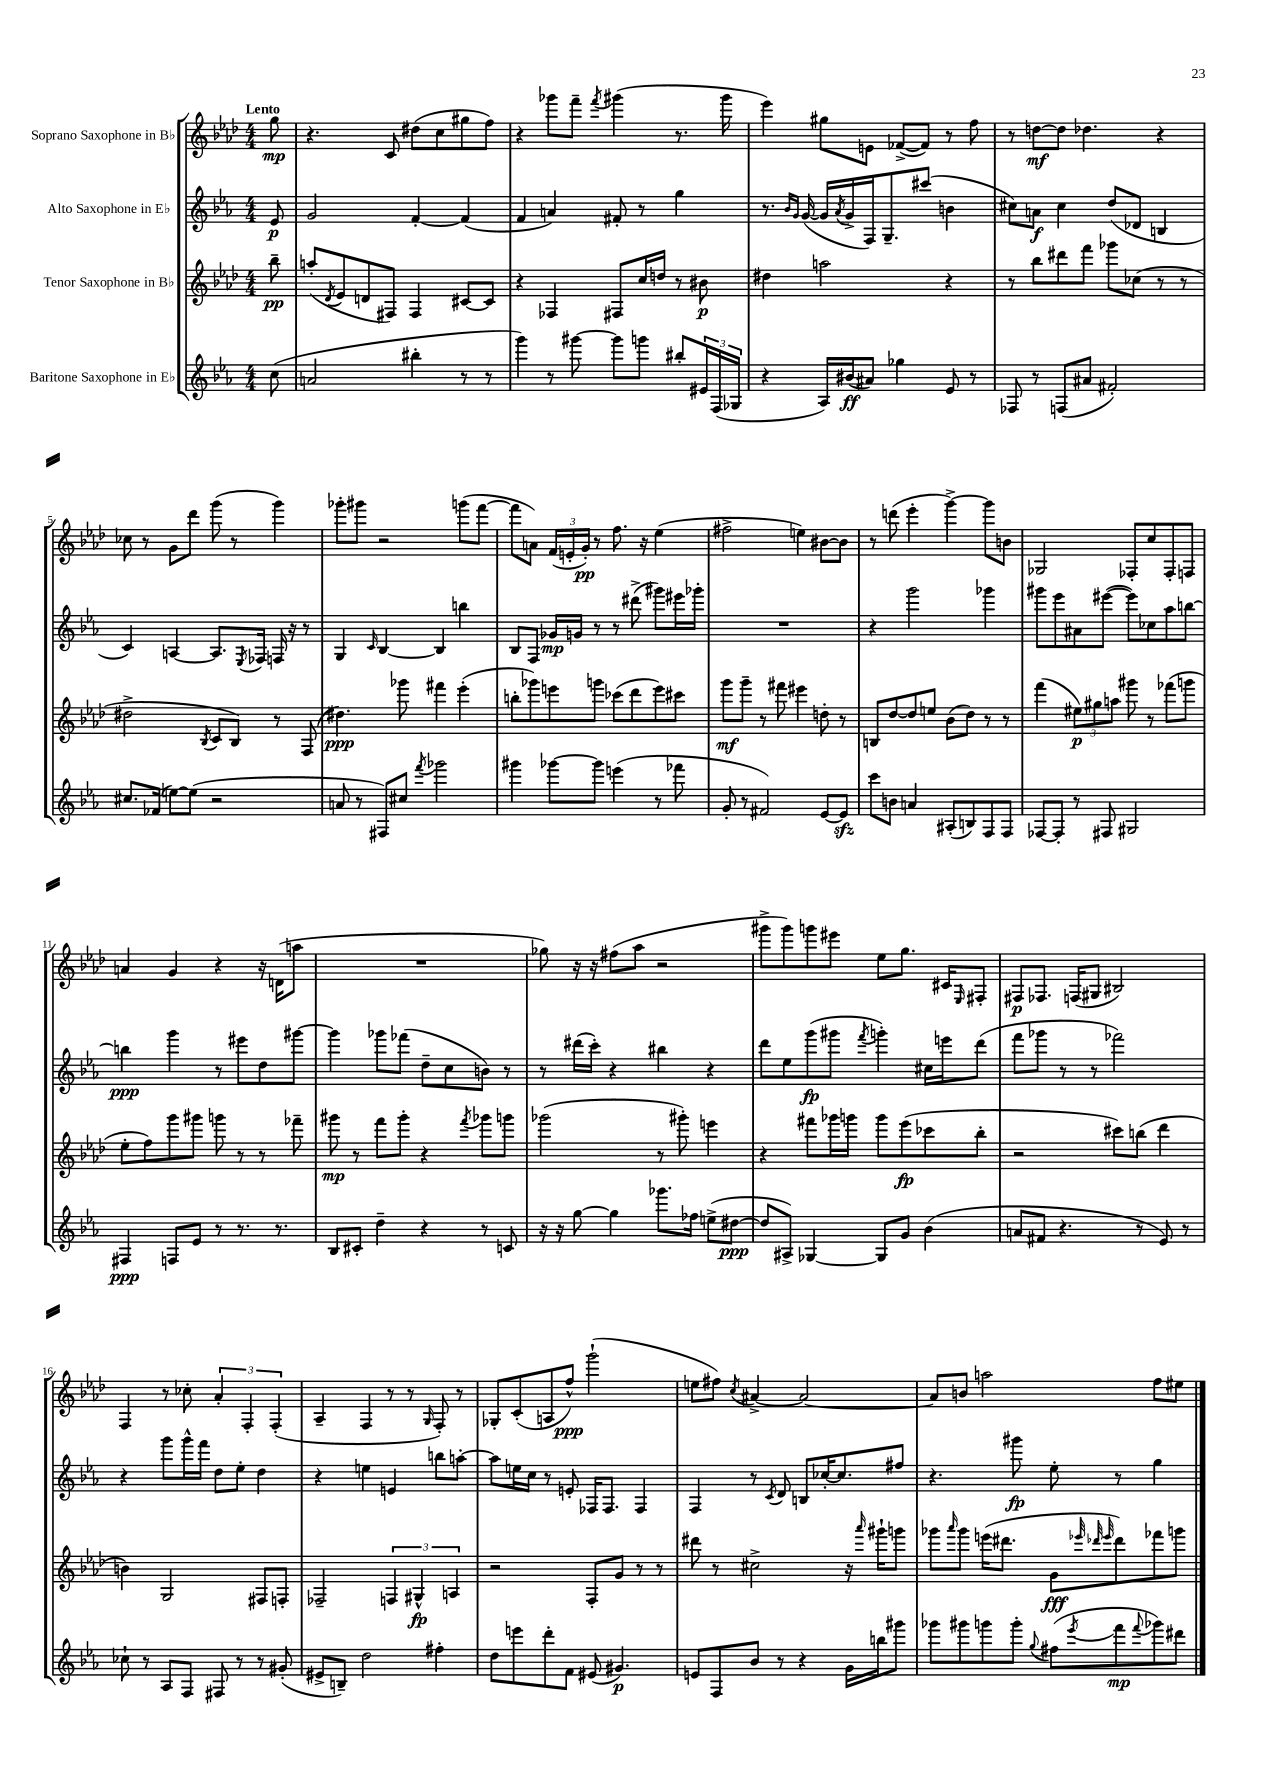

**kern	**kern	**kern	**kern
*staff4	*staff3	*staff2	*staff1
*clefG2	*clefG2	*clefG2	*clefG2
*k[b-e-a-]	*k[b-e-a-d-]	*k[b-e-a-]	*k[b-e-a-d-]
*M4/4	*M4/4	*M4/4	*M4/4
(8cc	8bb-~	8e-	8gg
=	=	=	=
2a	(8aa'	2g	4.r
.	8qd-	.	.
.	8e-	.	.
.	8d	.	.
.	8F#)	.	8c
4bb#'	4F#	[4f'	(8dd#
.	.	.	8cc
8r	[8c#	(4f]	8gg#
8r	8c#]	.	8ff)
=	=	=	=
4ggg)	4r	4f	4r
8r	4F-	4a)	8ggg-
[8ggg#	.	.	8fff~
.	.	.	8qfff
8ggg#]	8F#	8f#'	(4ggg#
8ggg	16cc	8r	.
.	16dd	.	.
8bb#'	8r	4gg	8.r
24e#	8b#	.	.
(24F	.	.	.
.	.	.	16ggg#
24G-	.	.	.
=	=	=	=
4r	4dd#	8.r	4eee-)
.	.	16qqb-	.
.	.	16qqg	.
.	.	([16g	.
16A-)	2aa	16g]	8gg#
.	.	8qa-	.
(16b#	.	16g^	.
8a#)	.	16F)	8e
.	.	8.G~	.
4gg-	.	.	([8f-^
.	.	(8ccc#	8f-])
8e-	4r	4b	8r
8r	.	.	8ff
=	=	=	=
8F-	8r	8cc#)	8r
8r	8bb-	8a	[8dd
(8F	8ddd#	4cc#	8dd]
8a#	8fff	.	4.dd-
2f#')	8ggg-	(8dd	.
.	(8cc-	8d-	.
.	8r	4B	4r
.	8r	.	.
=	=	=	=
8.cc#	2dd#^	4c)	8cc-
.	.	.	8r
(16f-	.	.	.
[8ee)	.	[4A	8g
(8ee]	.	.	8ddd-
.	8qB-	.	.
2r	8c	8.A]	(8ggg
.	8B-)	.	8r
.	.	8qE-	.
.	.	16F-	.
.	8r	16F	4ggg)
.	.	16r	.
.	(8F	8r	.
=	=	=	=
8a	4.dd#)	4G	8ggg-'
8r	.	.	8ggg#
.	.	16qqc	.
8F#)	.	[4B-	2r
8cc#	8ggg-	.	.
8qfff	.	.	.
2ggg-	4fff#	4B-]	.
.	(4eee-'	4bb	(8ggg
.	.	.	[8fff
=	=	=	=
4ggg#	8bb'	8B-	8fff]
.	8ggg-)	8F	8a)
[8ggg-	8eee	16g-	(24f
.	.	.	24e'
.	.	16g	.
.	.	.	24g')
8ggg-]	8ggg	8r	8r
(4eee	(8ccc-	8r	8.ff
.	8ddd-	(8ddd#^	.
.	.	.	16r
8r	8eee)	8ggg#)	(4ee-
8fff-	8ccc#	16eee#	.
.	.	16ggg-'	.
=	=	=	=
8g'	8ggg	1r	2ff#^
8r	8ggg~	.	.
2f#)	8r	.	.
.	8fff#	.	.
.	4eee#	.	4ee)
[8e-	8dd'	.	[8b#
8e-]	8r	.	8b#]
=	=	=	=
8ccc	8B	4r	8r
8b	[8dd-	.	(8ddd
4a	8dd-]	2ggg	4eee-'
.	8ee	.	.
(8A#'	(8b-	.	[4ggg^)
8B)	8dd-)	.	.
8F	8r	4ggg-	8ggg]
8F	8r	.	8b
=	=	=	=
[8F-	(4fff	8ggg#	2G-
8F-']	.	8eee-	.
8r	12ee#)	8a#	.
.	12gg#	.	.
8F#	.	([8eee#	.
.	12aa	.	.
2G#	8ggg#	8eee#])	8F-'
.	8r	8cc-	8cc
.	(8fff-	8aa-	8F-'
.	8ggg	[8bb	8F
=	=	=	=
4F#	8ee-'	4bb]	4a
.	8ff)	.	.
8F	8ggg	4ggg	4g
8e-	8ggg#	.	.
8r	8ggg	8r	4r
8.r	8r	8eee#	.
.	8r	8dd	16r
8.r	.	.	(16d
.	8fff-~	[8ggg#	8aa
=	=	=	=
8B-	8ggg#	4ggg#]	1r
8c#'	8r	.	.
4dd~	8fff	8ggg-	.
.	8ggg#'	(8fff-	.
4r	4r	8dd~	.
.	.	8cc	.
.	8qfff	.	.
8r	8ggg-	8b)	.
8c	8ggg	8r	.
=	=	=	=
16r	(2ggg-	8r	8gg-)
16r	.	.	.
[8gg	.	(16ddd#	16r
.	.	16ccc')	16r
4gg]	.	4r	(8ff#
.	.	.	8aa-
8.ggg-	8r	4bb#	2r
.	8ggg#')	.	.
16ff-	.	.	.
(8ee^	4eee	4r	.
[8dd#	.	.	.
=	=	=	=
8dd#]	4r	8ddd	8ggg#^
8A#^)	.	8ee-	8ggg#)
[4G-	8fff#	(8ggg	8ggg
.	16ggg-	8ggg#	8eee#
.	16ggg	.	.
.	.	8qfff	.
8G-]	8ggg	4ggg')	8ee-
8g	(8eee-	.	8.gg
(4b-	8ccc-	16cc#	.
.	.	16eee	16c#
.	.	.	16qqE-
.	8bb-'	(8ddd	8F#'
=	=	=	=
8a	2r	8fff	8F#
8f#	.	8ggg-	8.F-
4.r	.	8r	.
.	.	.	(16F
.	.	8r	8G#
.	8ccc#)	2fff-)	2B#)
8r	(8bb	.	.
8e-)	4ddd-	.	.
8r	.	.	.
=	=	=	=
8cc-`	4b)	4r	4F
8r	.	.	.
8A-	2G	8ggg	8r
8F	.	16ggg^^	8cc-'
.	.	16fff	.
8F#	.	8dd	6a-'
8r	.	8ee-'	.
.	.	.	6F'
8r	8F#	4dd	.
.	.	.	(6F'
(8g#'	8F'	.	.
=	=	=	=
8e#^	2F-~	4r	4A-~
8B~)	.	.	.
2dd	.	4ee	4F
.	6F	4e	8r
.	.	.	8r
.	6G#^^	.	.
.	.	.	16qqG
4ff#'	.	8bb	8F')
.	6A	.	.
.	.	[8aa'	8r
=	=	=	=
8dd	2r	8aa]	8G-'
8eee	.	16ee	(8c'
.	.	16cc	.
8ddd'	.	8r	8A
8f	.	8e'	8ff^^)
(8e#	8F'	16F-	(2ggg`
.	.	8.F-	.
4.g#)	8g	.	.
.	8r	4F-	.
.	8r	.	.
=	=	=	=
8e	8ddd#	4F	8ee
8F	8r	.	8ff#)
.	.	.	8qcc
8b-	2cc#^	8r	[4a#^
.	.	8qc	.
8r	.	8d	.
4r	.	8B	2a#_
.	.	[16cc-'	.
.	.	8.cc-]	.
16g	16r	.	.
.	16qqaaa-	.	.
16bb	16ggg#`	.	.
8ggg#	8ggg	8ff#	.
=	=	=	=
8ggg-	8ggg-	4.r	8a#]
.	16qqaaa-	.	.
8ggg#	8ggg-	.	8b
8ggg	(16eee	.	2aa
.	8.ddd#	.	.
8ggg'	.	8ggg#	.
8qqgg	.	.	.
(8ff#	8g	8ee-'	.
.	32qqeee-	.	.
.	32qqddd-	.	.
8qeee-	32qqeee-	.	.
8fff	8ddd-)	8r	.
8qqfff	.	.	.
8ggg-)	8fff-	4gg	8ff
8ddd#	8ggg	.	8ee#
==	==	==	==
*-	*-	*-	*-
